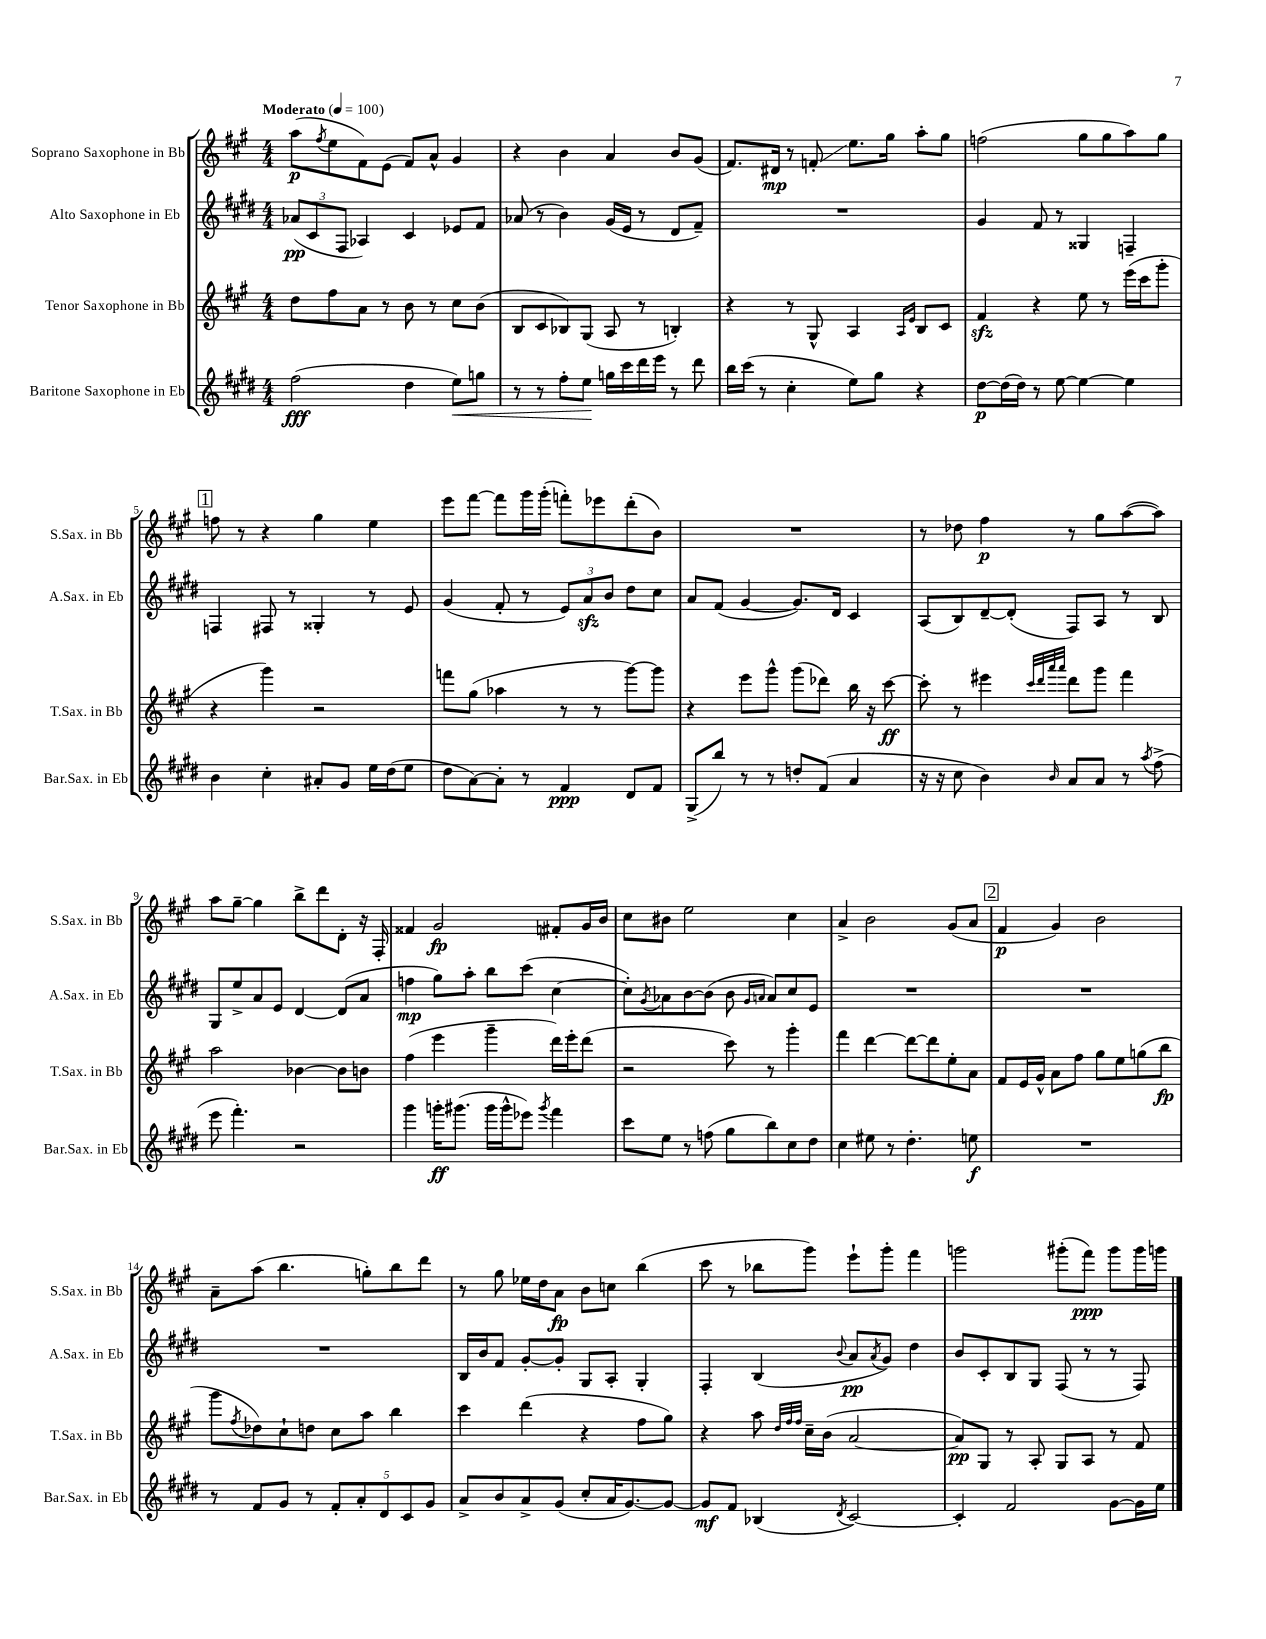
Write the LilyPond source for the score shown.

<<
\new StaffGroup <<
\new Staff = "s0" \with { instrumentName = "Soprano Saxophone in Bb" shortInstrumentName = "S.Sax. in Bb" } {
    \clef treble \key a \major \numericTimeSignature \time 4/4 \tempo "Moderato" 4 = 100
    a''8\p( \acciaccatura { fis''8 } e''8 fis'8) e'8( fis'8) a'8-^ gis'4 |
    r4 b'4 a'4 b'8 gis'8( |
    fis'8.) dis'16\mp r8 f'8-.\glissando e''8. gis''16 a''8-. gis''8 |
    f''2( gis''8 gis''8 a''8) gis''8 |
    \mark \markup { \box "1" } f''8 r8 r4 gis''4 e''4 |
    e'''8 fis'''8~ fis'''8 gis'''16 gis'''16-.( f'''8-.) ees'''8 d'''8-.( b'8) |
    R1 |
    r8 des''8 fis''4\p r8 gis''8 a''8~( a''8) |
    a''8 gis''8~-- gis''4 b''8-> d'''8 d'8-. r16 fis16-. |
    fisis'4 gis'2\fp fis'8-. gis'16 b'16 |
    cis''8 bis'8 e''2 cis''4 |
    a'4-> b'2 gis'8( a'8 |
    \mark \markup { \box "2" } fis'4\p gis'4) b'2 |
    a'8-- a''8( b''4. g''8-.) b''8 d'''8 |
    r8 gis''8 ees''16 d''16 a'8\fp b'8 c''8 b''4( |
    cis'''8 r8 bes''8 gis'''8) e'''8-! gis'''8-. fis'''4 |
    g'''2 gis'''8-.( fis'''8\ppp) gis'''8 gis'''16 g'''16 \bar "|." |
}
\new Staff = "s1" \with { instrumentName = "Alto Saxophone in Eb" shortInstrumentName = "A.Sax. in Eb" } {
    \clef treble \key e \major \numericTimeSignature \time 4/4
    \tuplet 3/2 { aes'8\pp( cis'8 fis8 } aes4) cis'4 ees'8 fis'8 |
    aes'8( r8 b'4) gis'16( e'16 r8 dis'8 fis'8--) |
    R1 |
    gis'4 fis'8 r8 gisis4 f4-- |
    \mark \markup { \box "1" } f4 fis8 r8 gisis4-. r8 e'8 |
    gis'4( fis'8-. r8 \tuplet 3/2 { e'8) a'8\sfz b'8 } dis''8 cis''8 |
    a'8 fis'8( gis'4~ gis'8.) dis'16 cis'4 |
    a8( b8) dis'8~-- dis'8-.( fis8) a8 r8 b8 |
    gis8 e''8-> a'8 e'8 dis'4~ dis'8( a'8 |
    f''4\mp gis''8) a''8-. b''8 cis'''8( cis''4~ |
    cis''8-.) \acciaccatura { gis'8 } aes'8 b'8~ b'8( b'8 \grace { gis'16 a'16 } a'8) cis''8 e'8 |
    R1 |
    \mark \markup { \box "2" } R1 |
    R1 |
    b16 b'16 fis'8 gis'8~-. gis'8-. gis8 a8-. gis4-. |
    fis4-. b4( \appoggiatura { b'8 } a'8\pp \acciaccatura { a'8 } gis'8) dis''4 |
    b'8 cis'8-. b8 gis8 fis8( r8 r8 fis8) \bar "|." |
}
\new Staff = "s2" \with { instrumentName = "Tenor Saxophone in Bb" shortInstrumentName = "T.Sax. in Bb" } {
    \clef treble \key a \major \numericTimeSignature \time 4/4
    d''8 fis''8 a'8 r8 b'8 r8 cis''8 b'8( |
    b8 cis'8 bes8) gis8( a8 r8 b4-.) |
    r4 r8 gis8-^ a4 \grace { a16 e'16 } b8 cis'8 |
    fis'4\sfz r4 e''8 r8 e'''16( cis'''16 gis'''8-. |
    \mark \markup { \box "1" } r4 gis'''4) r2 |
    f'''8 gis''8( aes''4 r8 r8 gis'''8~) gis'''8 |
    r4 e'''8 gis'''8-^ gis'''8( des'''8) b''16 r16 cis'''8~\ff |
    cis'''8-. r8 eis'''4 \grace { cis'''32 d'''32 a'''32 a'''32 } d'''8 gis'''8 fis'''4 |
    a''2 bes'4~ bes'8 b'8 |
    fis''4( e'''4 gis'''4-- d'''16) e'''16-. d'''8( |
    r2 cis'''8) r8 gis'''4-. |
    fis'''4 d'''4~ d'''8~ d'''8 e''8-. a'8 |
    \mark \markup { \box "2" } fis'8 e'16 gis'16-^ a'8 fis''8 gis''8 e''8 g''8( b''8\fp |
    gis'''8 \acciaccatura { fis''8 } des''8) cis''8-! d''8 cis''8 a''8 b''4 |
    cis'''4 d'''4( r4 fis''8 gis''8) |
    r4 a''8 \grace { d''32 fis''32 fis''32 } cis''16-- b'16( a'2~ |
    a'8\pp) gis8 r8 a8-. gis8 a8 r8 fis'8 \bar "|." |
}
\new Staff = "s3" \with { instrumentName = "Baritone Saxophone in Eb" shortInstrumentName = "Bar.Sax. in Eb" } {
    \clef treble \key e \major \numericTimeSignature \time 4/4
    fis''2\fff( dis''4 e''8\<) g''8 |
    r8 r8 fis''8-. e''8\! g''16 cis'''16 dis'''16 e'''16 r8 dis'''8 |
    b''16 cis'''16( r8 cis''4-. e''8) gis''8 r4 |
    dis''8~\p dis''16( dis''16) r8 e''8~ e''4~ e''4 |
    \mark \markup { \box "1" } b'4 cis''4-. ais'8-. gis'8 e''16 dis''16( e''8 |
    dis''8 a'8~) a'8-. r8 fis'4\ppp dis'8 fis'8 |
    gis8->( b''8) r8 r8 d''8-. fis'8( a'4 |
    r16 r16 cis''8 b'4) \grace { b'16 } a'8 a'8 r8 \acciaccatura { a''8 } fis''8->( |
    e'''8 fis'''4.-.) r2 |
    gis'''4 g'''16-.\ff gis'''8.( gis'''16 gis'''16-^ ees'''8) \acciaccatura { gis'''8 } fis'''4 |
    cis'''8 e''8 r8 f''8( gis''8 b''8) cis''8 dis''8 |
    cis''4 eis''8 r8 dis''4.-. e''8\f |
    \mark \markup { \box "2" } R1 |
    r8 fis'8 gis'8 r8 \tuplet 5/4 { fis'8-. a'8-. dis'8 cis'8 gis'8 } |
    a'8-> b'8 a'8-> gis'8( cis''8-. a'16 gis'8.~) gis'8~ |
    gis'8\mf fis'8 bes4( \acciaccatura { dis'8 } cis'2~) |
    cis'4-. fis'2 gis'8~ gis'16 e''16 \bar "|." |
}
>>
>>
